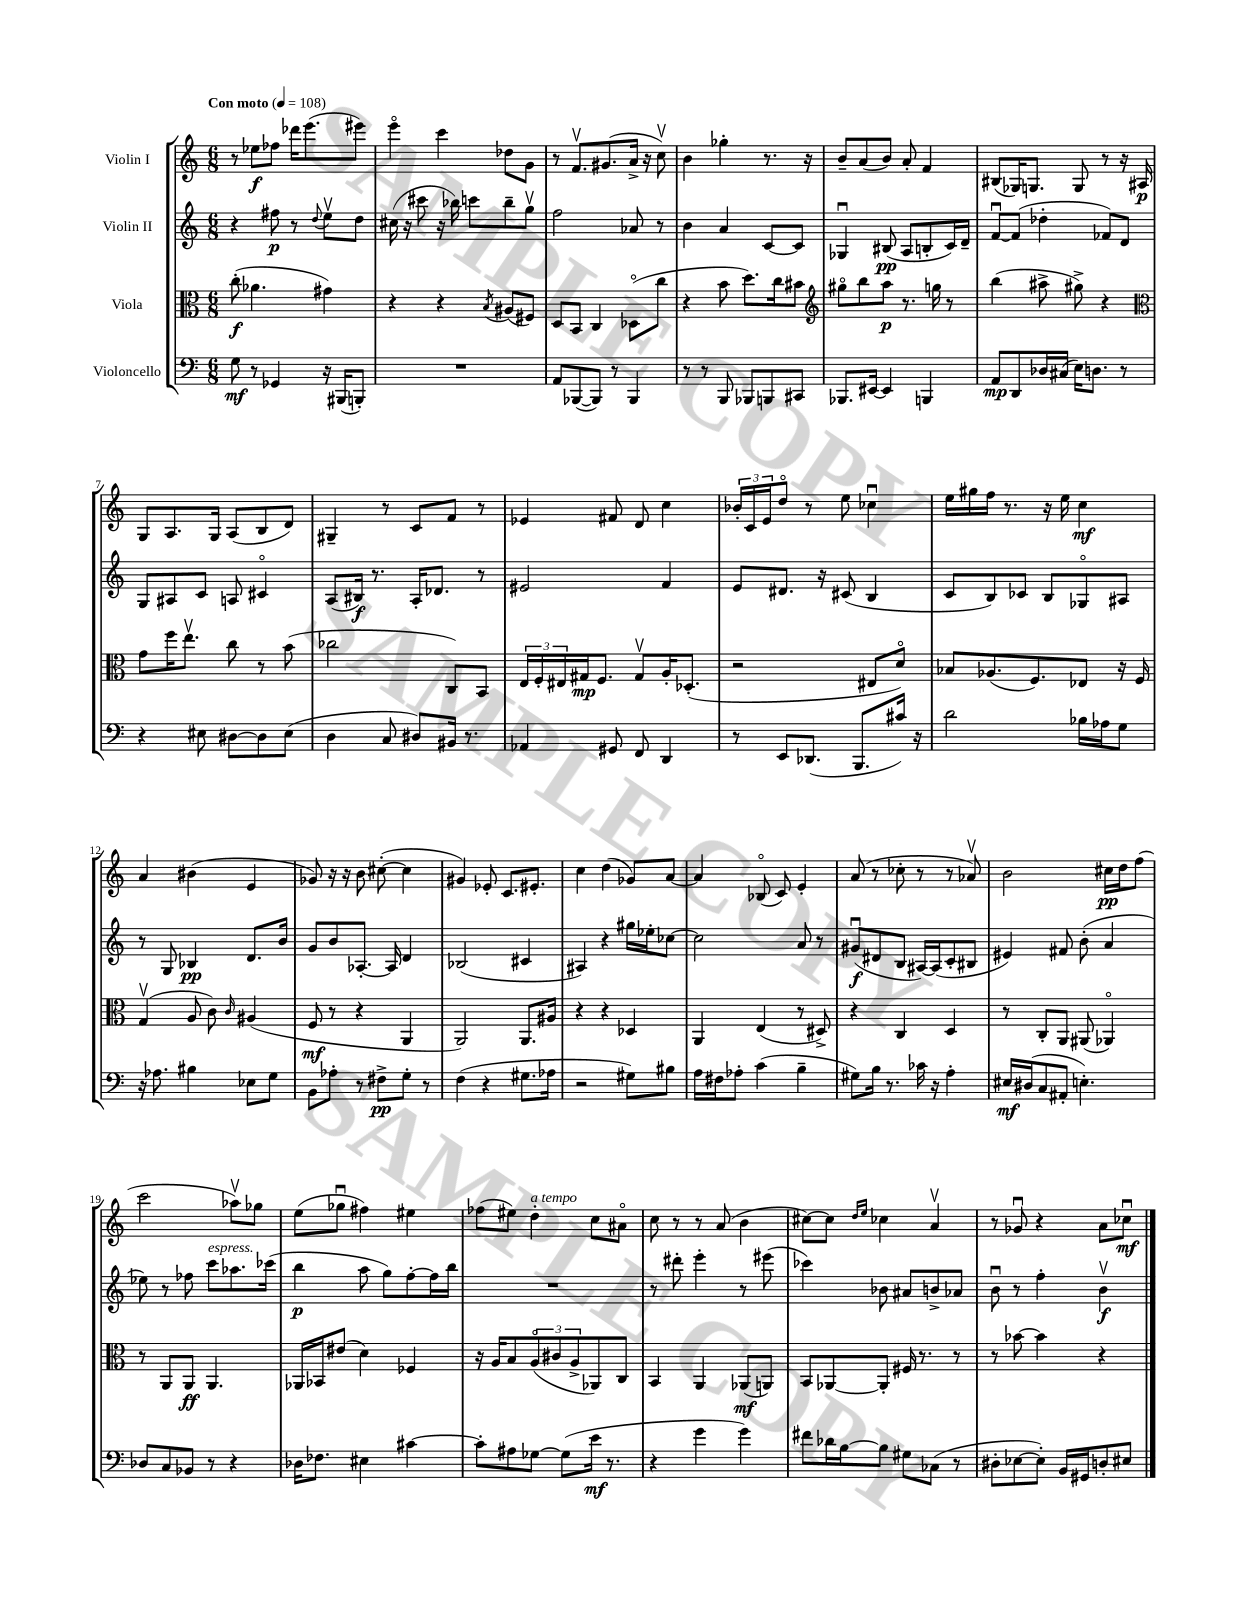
<<
\new StaffGroup <<
\new Staff = "s0" \with { instrumentName = "Violin I" } {
    \clef treble \key c \major \numericTimeSignature \time 6/8 \tempo "Con moto" 4 = 108
    r8 ees''8\f fes''8 des'''16 e'''8.( eis'''8) |
    e'''4\flageolet c'''4 des''8 g'8 |
    r8 f'8.\upbow gis'8.( a'16-> r16 c''8\upbow) |
    b'4 ges''4-. r8. r16 |
    b'8-- a'8( b'8) a'8-. f'4 |
    bis8( ges16) g8. g8 r8 r16 ais16\p |
    g8 a8. g16 a8( b8 d'8) |
    gis4-- r8 c'8 f'8 r8 |
    ees'4 fis'8 d'8 c''4 |
    \tuplet 3/2 { bes'16-. c'16 e'16 } d''8\flageolet r8 e''8 ces''4\downbow |
    e''16 gis''16 f''16 r8. r16 e''16 c''4\mf |
    a'4 bis'4( e'4 |
    ges'8) r16 r16 b'8 cis''8~-.( cis''4 |
    gis'4) ees'8-. c'8. eis'8.-. |
    c''4 d''4( ges'8) a'8~ |
    a'4 bes8\flageolet( c'8) e'4-. |
    a'8( r8 ces''8-. r8 r8 aes'8\upbow) |
    b'2 cis''16\pp d''16 f''8( |
    c'''2 aes''8\upbow) ges''8 |
    e''8( ges''8\downbow fis''4) eis''4 |
    fes''8( eis''8) d''4-.^\markup { \italic "a tempo" } c''8 ais'8\flageolet |
    c''8 r8 r8 a'8( b'4 |
    cis''8~) cis''8 \grace { d''16 e''16 } ces''4 a'4\upbow |
    r8 ges'8\downbow r4 a'8 ces''8\downbow\mf \bar "|." |
}
\new Staff = "s1" \with { instrumentName = "Violin II" } {
    \clef treble \key c \major \numericTimeSignature \time 6/8
    r4 fis''8\p r8 \appoggiatura { d''8 } e''8\upbow d''8 |
    cis''16( r16 cis'''8 r16 bes''16) c'''8 bes''8-- g''8\upbow |
    f''2 aes'8 r8 |
    b'4 a'4 c'8~ c'8 |
    ges4\downbow bis8\pp( a8 b8-. c'16) d'16-- |
    f'8~\downbow f'8( des''4-. fes'8) d'8 |
    g8 ais8 c'8 a8 cis'4\flageolet |
    a8( bis16\f) r8. a16-. des'8. r8 |
    eis'2 f'4 |
    e'8 dis'8. r16 cis'8( b4 |
    c'8 b8) ces'8 b8 ges8\flageolet ais8 |
    r8 g8 bes4\pp d'8. b'16 |
    g'8 b'8 aes8.~-. aes16 d'4 |
    bes2( cis'4 |
    ais4) r4 gis''16 ees''16-. ces''8~ |
    ces''2 a'8 r8 |
    gis'8\downbow\f( dis'8 b8 ais16~) ais16( c'8-. bis8 |
    eis'4) fis'8 b'8-.( a'4 |
    ees''8) r8 fes''8 c'''8^\markup { \italic "espress." } aes''8. ces'''16( |
    b''4\p a''8 g''8) f''8~-. f''16 b''16 |
    R2. |
    r8 dis'''8-. e'''4-. r8 eis'''8( |
    ces'''4) bes'8 ais'8 b'8-> aes'8 |
    b'8\downbow r8 f''4-. b'4\upbow\f \bar "|." |
}
\new Staff = "s2" \with { instrumentName = "Viola" } {
    \clef alto \key c \major \numericTimeSignature \time 6/8
    c''8-.\f( aes'4. gis'4) |
    r4 r4 \acciaccatura { b8 } ais8( fis8) |
    d8 b,8 c4 des8\flageolet( c''8 |
    r4 b'8 d''8.) c''16 bis'8 |
    \clef treble gis''8\flageolet b''8 a''8\p r8. g''16 r8 |
    b''4( ais''8-> gis''8->) r4 |
    \clef alto g'8 f''16 e''8.\upbow c''8 r8 b'8( |
    ces''2 c8) b,8 |
    \tuplet 3/2 { e16 f16-. eis16 } gis16\mp f8. gis8\upbow a16-. des8.-.( |
    r2 eis8 d'8\flageolet) |
    bes8 aes8.( f8.) ees8 r16 f16 |
    g4\upbow( a8 c'8) \grace { c'16 } ais4( |
    f8\mf r8 r4 a,4 |
    a,2) a,8. ais16 |
    r4 r4 des4 |
    a,4 e4( r8 dis8->) |
    r4 c4 d4 |
    r8 c8-. a,8 ais,8( aes,4\flageolet) |
    r8 a,8 a,8\ff a,4. |
    aes,16 bes,16 eis'8( d'4) fes4 |
    r16 a16 b8 \tuplet 3/2 { a8\flageolet( cis'8 a8-> } aes,8) c8 |
    b,4 a,4 aes,8\mf( a,8) |
    b,8 aes,8~ aes,8-. fis16 r8. r8 |
    r8 bes'8~ bes'4 r4 \bar "|." |
}
\new Staff = "s3" \with { instrumentName = "Violoncello" } {
    \clef bass \key c \major \numericTimeSignature \time 6/8
    g8\mf r8 ges,4 r16 bis,,16( b,,8-.) |
    R2. |
    a,8 bes,,8~( bes,,8) r8 bes,,4 |
    r8 r8 b,,8 bes,,8 b,,8 cis,8 |
    bes,,8. eis,16~ eis,4 b,,4 |
    a,8\mp d,8 des16 cis16( e16) d8. r8 |
    r4 eis8 dis8~ dis8 eis8( |
    d4 c8 dis8) bis,16 r8. |
    aes,4 gis,8 f,8 d,4 |
    r8 e,8 des,8.( b,,8. cis'16) r16 |
    d'2 bes16 aes16 g8 |
    r16 aes8. bis4 ees8 g8 |
    b,8 aes8-. r8 fis8->\pp g8-. r8 |
    f4( r4 gis8. aes16 |
    r2 gis8) bis8 |
    a16 fis16 aes8-. c'4( b4-- |
    gis8) b16 r8. ces'16 r16 a4-. |
    eis16\mf dis16( c8 ais,8-. e4.-.) |
    des8 c8 bes,8 r8 r4 |
    des16 fes8. eis4 cis'4~ |
    cis'8-. ais8 ges8~ ges8( e'16\mf r8. |
    r4 g'4 g'4) |
    fis'8 des'16 b16~ b8 gis8 ces8( r8 |
    dis8-. ees8~ ees8-.) b,16 gis,16 d8-. eis8 \bar "|." |
}
>>
>>
